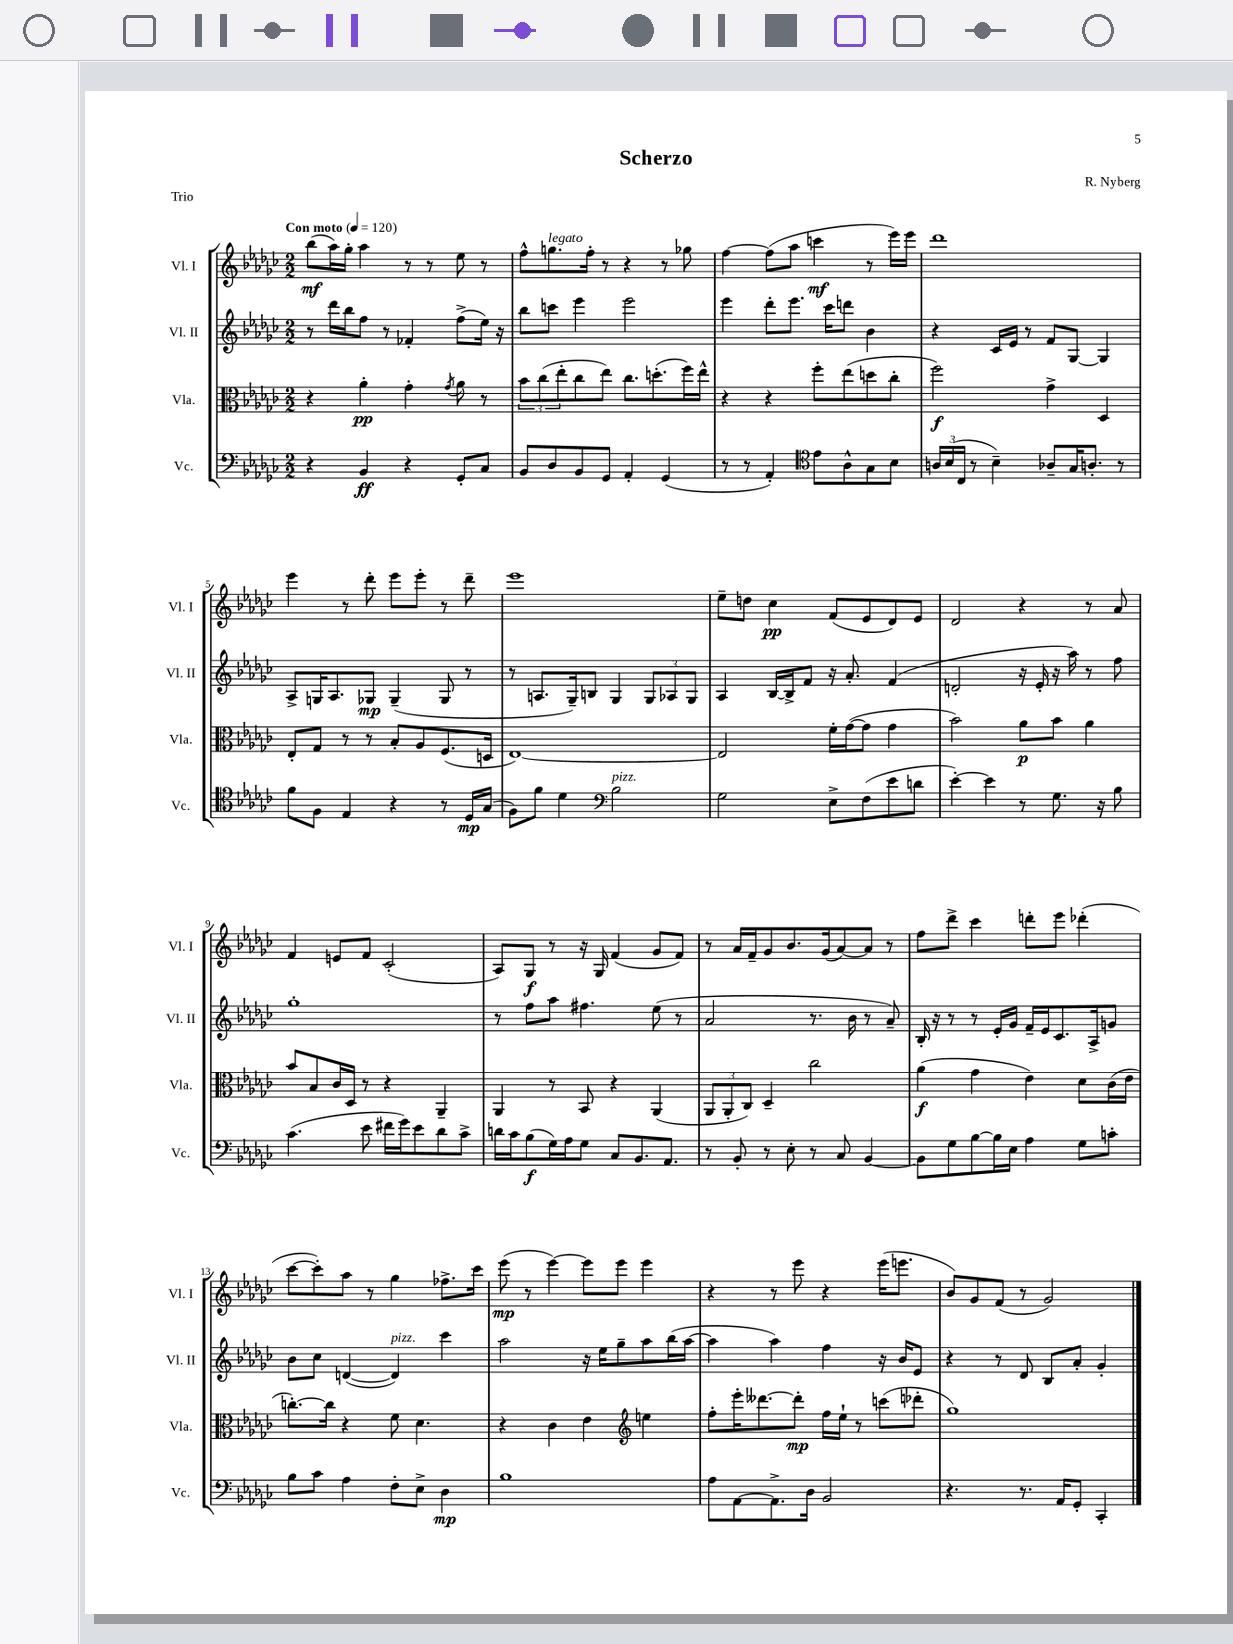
\header { title = "Scherzo" composer = "R. Nyberg" piece = "Trio" }
<<
\new StaffGroup <<
\new Staff = "s0" \with { instrumentName = "Vl. I" shortInstrumentName = "Vl. I" } {
    \clef treble \key ges \major \numericTimeSignature \time 2/2 \tempo "Con moto" 4 = 120
    bes''8\mf( aes''16) ges''16-. aes''4 r8 r8 ees''8 r8 |
    f''8-^ g''8.^\markup { \italic "legato" } f''16-. r8 r4 r8 ges''8 |
    f''4~ f''8( aes''8 c'''4\mf r8 ees'''16) ees'''16 |
    des'''1 |
    ees'''4 r8 des'''8-. ees'''8 ees'''8-. r8 des'''8-- |
    ees'''1 |
    ees''8-- d''8 ces''4\pp f'8( ees'8 des'8) ees'8 |
    des'2 r4 r8 aes'8 |
    f'4 e'8 f'8 ces'2-.( |
    aes8) ges8\f r8 r16 ges16 f'4( ges'8 f'8) |
    r8 aes'16 f'16-- ges'8 bes'8. ges'16( aes'8~) aes'8 r8 |
    f''8 des'''8-> ces'''4 d'''8-. ees'''8 des'''4-.( |
    ces'''8~ ces'''8-.) aes''8 r8 ges''4 fes''8.-> ces'''16 |
    ees'''8\mp( r8 ees'''4~) ees'''8 ees'''8 ees'''4 |
    r4 r8 ees'''8 r4 ees'''16( e'''8. |
    bes'8) ges'8 f'8( r8 ges'2) \bar "|." |
}
\new Staff = "s1" \with { instrumentName = "Vl. II" shortInstrumentName = "Vl. II" } {
    \clef treble \key ges \major \numericTimeSignature \time 2/2
    r8 des'''16 bes''16 f''8 r8 fes'4-. f''8->( ees''16) r16 |
    bes''8 c'''8 ees'''4 ees'''2 |
    ees'''4 des'''8-. ees'''8. ces'''16 d'''8 bes'4 |
    r4 ces'16 ees'16 r8 f'8 ges8~ ges4 |
    aes8-> g16 aes8. ges8\mp ges4--( ges8 r8 |
    r8 a8. ges16--) b8 ges4 \tuplet 3/2 { ges8 aes8 ges8 } |
    aes4 bes16~ bes16-> f'8 r16 aes'8.-. f'4( |
    d'2-. r16 ees'16-. r16 aes''16) r8 f''8 |
    ges''1-. |
    r8 f''8 aes''8 fis''4. ees''8( r8 |
    aes'2 r8. bes'16 r8 aes'8--) |
    bes16-. r16 r8 r8 ees'16-. ges'16 f'16-- ees'16 ces'8. aes16-> g'8 |
    bes'8 ces''8 d'4~( d'4^\markup { \italic "pizz." }) ces'''4 |
    aes''2 r16 ees''16 ges''8-- aes''8 bes''16( aes''16~ |
    aes''4 aes''4) f''4 r16 bes'16 ees'8 |
    r4 r8 des'8 bes8 aes'8-. ges'4-. \bar "|." |
}
\new Staff = "s2" \with { instrumentName = "Vla." shortInstrumentName = "Vla." } {
    \clef alto \key ges \major \numericTimeSignature \time 2/2
    r4 aes'4-.\pp ges'4-. \acciaccatura { ges'8 } aes'8 r8 |
    \tuplet 3/2 { bes'8 ces''8( ees''8-. } ces''8 ees''8) ces''8. d''8.-.( f''16) ees''16-^ |
    r4 r4 f''8-. ees''8( d''8 ces''8-. |
    f''2\f) ges'4-> des4 |
    ees8-. ges8 r8 r8 bes8-. aes8 f8.( d16 |
    ees1~) |
    ees2 f'16-. ges'16~( ges'8 ges'4 |
    bes'2) aes'8\p bes'8 aes'4 |
    bes'8 bes8 ces'16 des16 r8 r4 aes,4-- |
    aes,4 r8 bes,8 r4 aes,4( |
    \tuplet 3/2 { aes,8 aes,8-. ces8) } des4-- ces''2 |
    aes'4\f( ges'4 ees'4) des'8 ces'16( ees'16 |
    c''8.~-.) c''16 r4 f'8 des'4. |
    r4 ces'4 ees'4 \clef treble e''4 |
    f''8-. ees'''16-. deses'''8.~ deses'''8-.\mp f''16 ees''16-! r8 c'''8( des'''8-. |
    ges''1) \bar "|." |
}
\new Staff = "s3" \with { instrumentName = "Vc." shortInstrumentName = "Vc." } {
    \clef bass \key ges \major \numericTimeSignature \time 2/2
    r4 bes,4\ff r4 ges,8-. ces8 |
    bes,8 des8 bes,8 ges,8 aes,4-. ges,4( |
    r8 r8 aes,4-.) \clef tenor ees'8 aes8-^ ges8 bes8 |
    \tuplet 3/2 { a16 bes16( ces16 } r8 bes4--) aes8-- ges16 a8.-. r8 |
    f'8 f8 ees4 r4 r8 des16\mp ges16( |
    f8) f'8 des'4 \clef bass bes2^\markup { \italic "pizz." } |
    ges2 ees8-> f8( ees'8 d'8 |
    ees'4~-.) ees'4 r8 ges8. r16 bes8 |
    ces'4.( ees'8 fis'16 ges'16) ees'8 des'8 ces'8-> |
    d'16 ces'16 bes8\f( ges16) aes16 ges8 ces8 bes,8. aes,8. |
    r8 bes,8-. r8 ees8-. r8 ces8 bes,4~ |
    bes,8 ges8 bes8~ bes16 ees16 aes4 ges8 c'8-. |
    bes8 ces'8 aes4 f8-. ees8-> des4\mp |
    bes1 |
    aes8 aes,8~ aes,8.-> des16 bes,2 |
    r4. r8. aes,16 ges,8-. ces,4-. \bar "|." |
}
>>
>>
